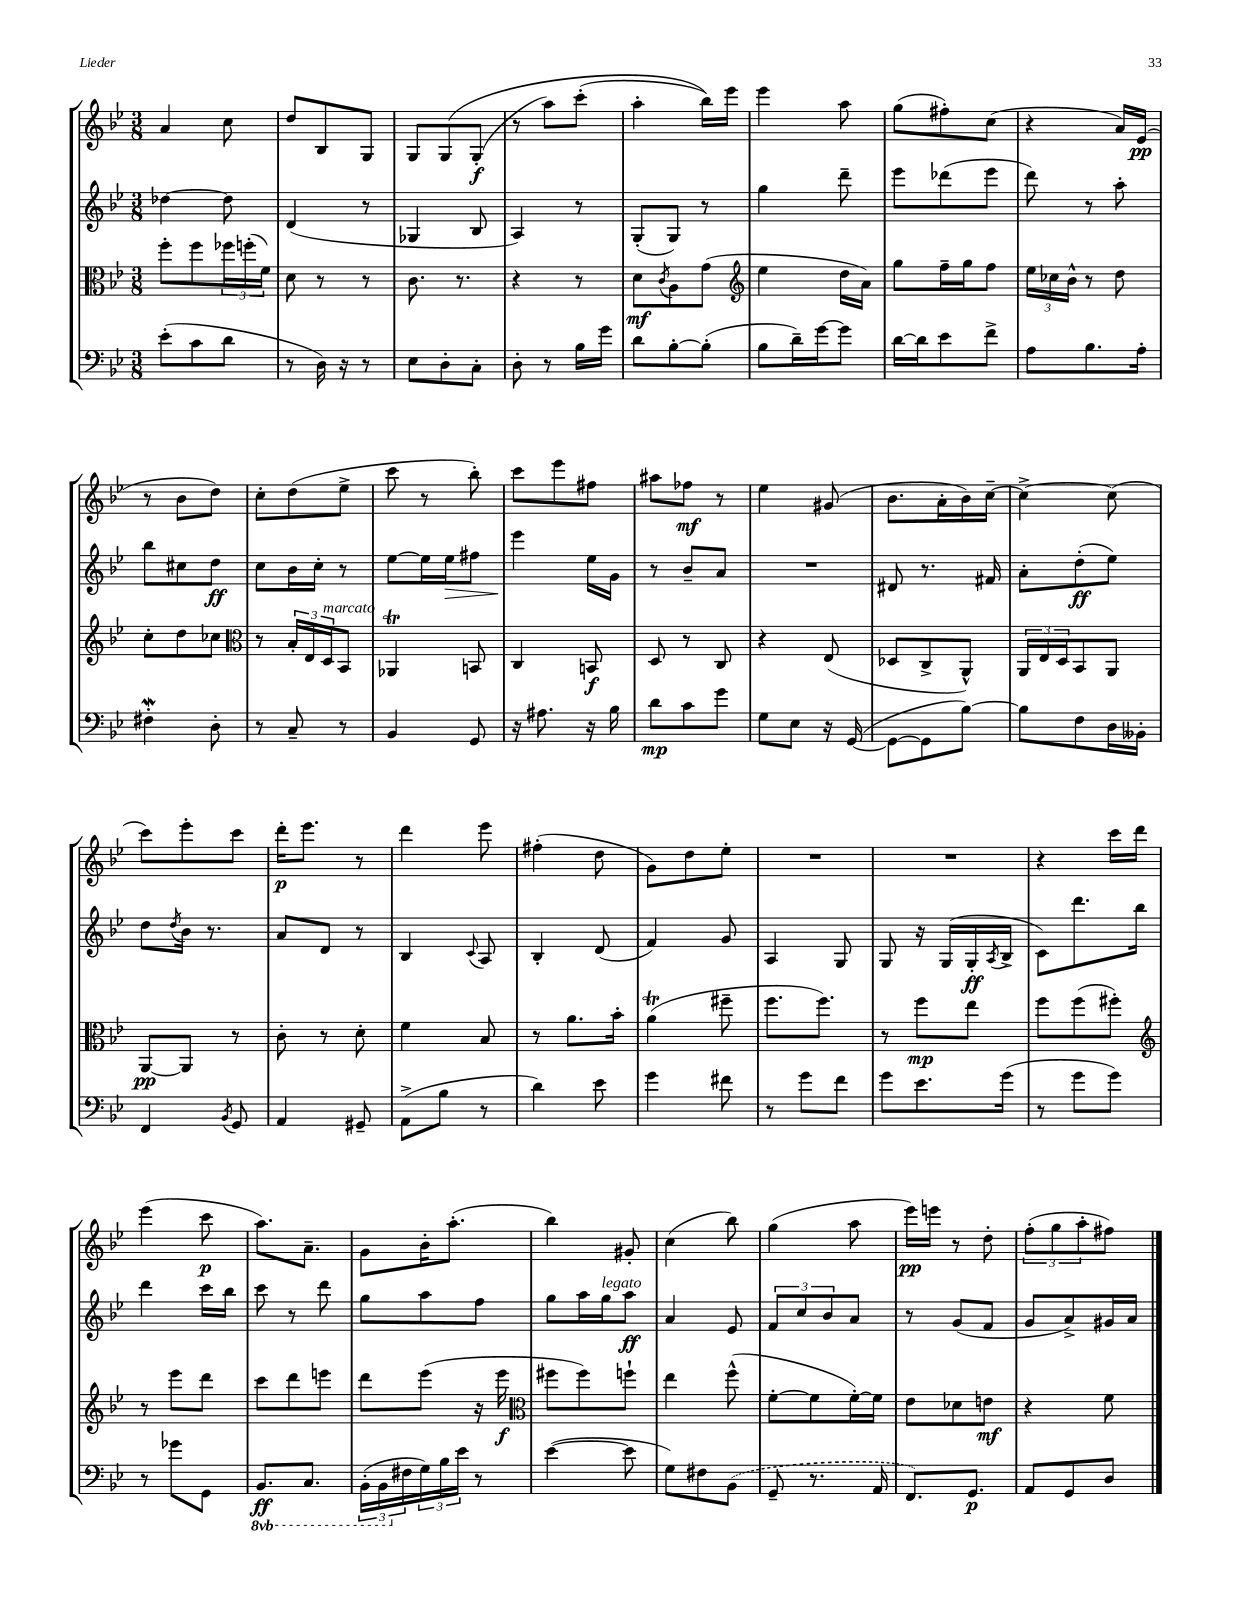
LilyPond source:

<<
\new StaffGroup <<
\new Staff = "s0" {
    \clef treble \key bes \major \numericTimeSignature \time 3/8
    a'4 c''8 |
    d''8 bes8 g8 |
    g8 g8\( g8-.\f( |
    r8 a''8) c'''8-.( |
    a''4-. bes''16)\) ees'''16 |
    ees'''4 a''8 |
    g''8( fis''8-.) c''8( |
    r4 a'16) ees'16\pp( |
    r8 bes'8 d''8) |
    c''8-. d''8( ees''8-> |
    c'''8 r8 bes''8-.) |
    c'''8 ees'''8 fis''8 |
    ais''8 fes''8\mf r8 |
    ees''4 gis'8( |
    bes'8. a'16-. bes'16) c''16~-- |
    c''4~-> c''8( |
    c'''8) ees'''8-. c'''8 |
    d'''16-.\p ees'''8. r8 |
    d'''4 ees'''8 |
    fis''4-.( d''8 |
    g'8) d''8 ees''8-. |
    R4. |
    R4. |
    r4 c'''16 d'''16 |
    ees'''4( c'''8\p |
    a''8.) a'8.-- |
    g'8 bes'16-. a''8.-.( |
    bes''4) gis'8-. |
    c''4( bes''8) |
    g''4( a''8 |
    ees'''16\pp) e'''16 r8 d''8-. |
    \tuplet 3/2 { f''8-.( g''8 a''8-. } fis''8) \bar "|." |
}
\new Staff = "s1" {
    \clef treble \key bes \major \numericTimeSignature \time 3/8
    des''4~ des''8 |
    d'4( r8 |
    ges4 bes8 |
    a4) r8 |
    g8-.( g8) r8 |
    g''4 d'''8-- |
    ees'''8 des'''8( ees'''8 |
    d'''8) r8 a''8-. |
    bes''8 cis''8 d''8\ff |
    c''8 bes'16 c''16-. r8 |
    ees''8~ ees''16 ees''16\> fis''8 |
    ees'''4\! ees''16 g'16 |
    r8 bes'8-- a'8 |
    R4. |
    dis'8 r8. fis'16 |
    a'8-. d''8-.\ff( ees''8) |
    d''8 \acciaccatura { d''8 } bes'16 r8. |
    a'8 d'8 r8 |
    bes4 \appoggiatura { c'8 } a8 |
    bes4-. d'8( |
    f'4) g'8 |
    a4 g8 |
    g8 r16 g16( g16-.\ff \acciaccatura { a8 } bes16-> |
    c'8) d'''8. bes''16 |
    d'''4 c'''16 bes''16 |
    c'''8 r8 d'''8 |
    g''8 a''8 f''8 |
    g''8 a''16 g''16^\markup { \italic "legato" } a''8\ff |
    a'4 ees'8 |
    \tuplet 3/2 { f'8 c''8 bes'8 } a'8 |
    r8 g'8( f'8 |
    g'8 a'8->) gis'16 a'16 \bar "|." |
}
\new Staff = "s2" {
    \clef alto \key bes \major \numericTimeSignature \time 3/8
    f''8-. f''8 \tuplet 3/2 { fes''16 f''16-.( f'16) } |
    d'8 r8 r8 |
    c'8. r8. |
    r4 r8 |
    d'8\mf \acciaccatura { c'8 } a8 g'8( |
    \clef treble ees''4 d''16 a'16) |
    g''8 f''16-- g''16 f''8 |
    \tuplet 3/2 { ees''16 ces''16 bes'16-^ } r8 d''8 |
    c''8-. d''8 ces''8 |
    \clef alto r8 \tuplet 3/2 { bes16-. ees16 d16^\markup { \italic "marcato" } } bes,8 |
    aes,4\trill b,8 |
    c4 b,8\f |
    d8 r8 c8 |
    r4 ees8( |
    des8 c8-> a,8-^) |
    \tuplet 3/2 { a,16 ees16 d16 } bes,8 a,8 |
    a,8~\pp a,8 r8 |
    c'8-. r8 d'8-. |
    f'4 bes8 |
    r8 a'8. bes'16-. |
    a'4\trill( fis''8-- |
    f''8. f''8.) |
    r8 f''8\mp ees''8 |
    f''8 f''8( fis''8-.) |
    \clef treble r8 ees'''8 d'''8 |
    c'''8 d'''8 e'''8 |
    d'''8 ees'''8( r16 ees'''16\f |
    \clef alto fis''8 fis''8) f''8-! |
    ees''4 f''8-^( |
    f'8~-. f'8 f'16~-.) f'16 |
    ees'8 des'8 e'8\mf |
    r4 f'8 \bar "|." |
}
\new Staff = "s3" {
    \clef bass \key bes \major \numericTimeSignature \time 3/8 \set Staff.ottavationMarkups = #ottavation-simple-ordinals
    ees'8-.( c'8 d'8 |
    r8 d16) r16 r8 |
    ees8 d8-. c8-. |
    d8-. r8 bes16 g'16 |
    d'8 bes8~-. bes8-.( |
    bes8 d'16--) g'16~ g'8 |
    d'16~ d'16 ees'8 f'8-> |
    a8 bes8. a16-. |
    fis4-.\mordent d8-. |
    r8 c8-- r8 |
    bes,4 g,8 |
    r16 ais8. r16 bes16 |
    d'8\mp c'8 g'8 |
    g8 ees8 r16 g,16~( |
    g,8~ g,8 bes8~) |
    bes8 f8 d16 beses,16-. |
    f,4 \acciaccatura { bes,8 } g,8 |
    a,4 gis,8-- |
    a,8->( bes8 r8 |
    d'4) ees'8 |
    g'4 fis'8 |
    r8 g'8 f'8 |
    g'8 ees'8. g'16( |
    r8 g'8 g'8) |
    r8 ges'8 g,8 |
    \ottava #-1 bes,,8.\ff c,8. |
    \tuplet 3/2 { bes,,16-.( bes,,16 \ottava #0 fis16 } \tuplet 3/2 { g16) bes16 ees'16 } r8 |
    ees'4~( ees'8 |
    g8) fis8 \once \slurDashed bes,8( |
    g,8-- r8. a,16 |
    f,8.) g,8.\p |
    a,8 g,8 d8 \bar "|." |
}
>>
>>
\layout { \context { \Score \remove "Bar_number_engraver" } }
